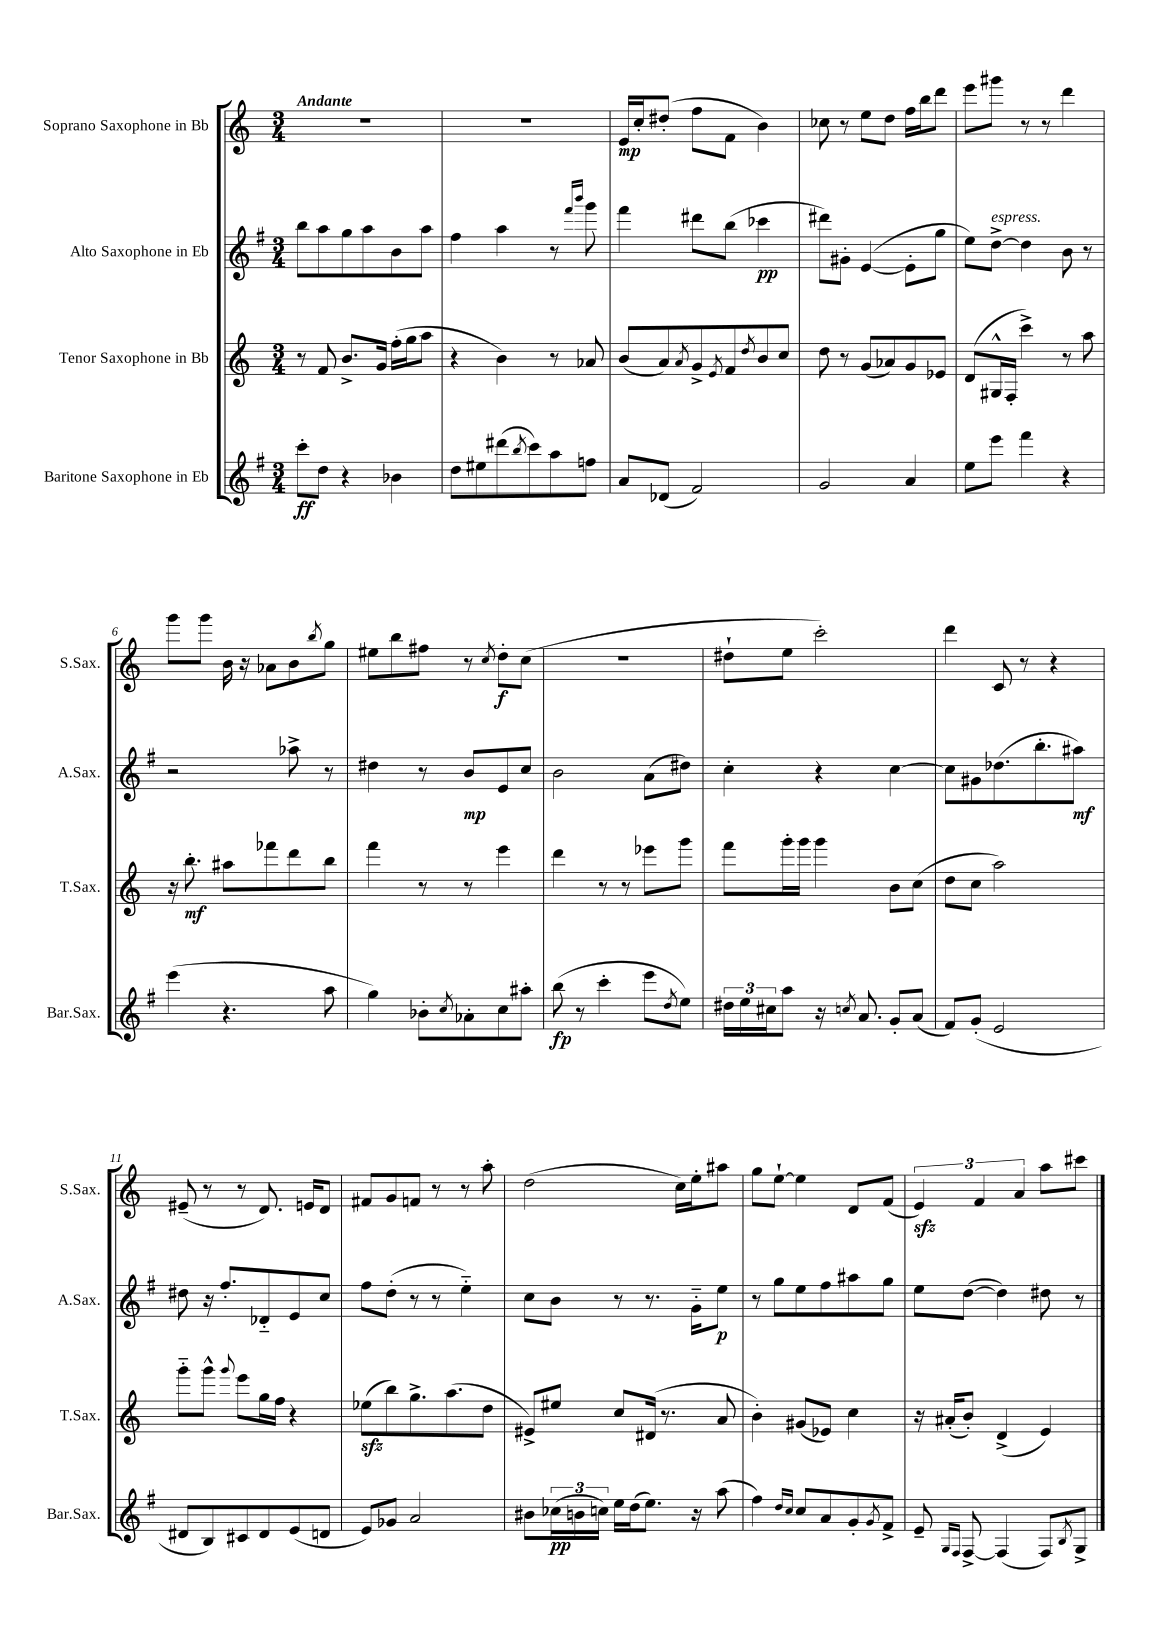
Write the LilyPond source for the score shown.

<<
\new StaffGroup <<
\new Staff = "s0" \with { instrumentName = "Soprano Saxophone in Bb" shortInstrumentName = "S.Sax." } {
    \clef treble \key c \major \numericTimeSignature \time 3/4 \tempo "Andante"
    R2. |
    R2. |
    e'16\mp c''16-. dis''8-.( f''8 f'8 b'4) |
    ces''8 r8 e''8 d''8 f''16 b''16 d'''8 |
    e'''8 gis'''8 r8 r8 d'''4 |
    g'''8 g'''8 b'16 r16 aes'8 b'8 \acciaccatura { b''8 } g''8 |
    eis''8 b''8 fis''8 r8 \acciaccatura { c''8 } d''8-.\f c''8( |
    R2. |
    dis''8-! e''8 c'''2-.) |
    d'''4 c'8 r8 r4 |
    eis'8--( r8 r8 d'8.) e'16 d'8 |
    fis'8 g'8 f'8 r8 r8 a''8-. |
    d''2( c''16) e''16-. ais''8 |
    g''8 e''8~-! e''4 d'8 f'8( |
    \tuplet 3/2 { e'4\sfz) f'4 a'4 } a''8 cis'''8 \bar "|." |
}
\new Staff = "s1" \with { instrumentName = "Alto Saxophone in Eb" shortInstrumentName = "A.Sax." } {
    \clef treble \key g \major \numericTimeSignature \time 3/4
    b''8 a''8 g''8 a''8 b'8 a''8 |
    fis''4 a''4 r8 \grace { fis'''16 b'''16 } g'''8 |
    fis'''4 dis'''8 b''8( ces'''4\pp |
    dis'''8) gis'8-. e'4~( e'8-. g''8 |
    e''8) d''8~->^\markup { \italic "espress." } d''4 b'8 r8 |
    r2 aes''8-> r8 |
    dis''4 r8 b'8\mp e'8 c''8 |
    b'2 a'8( dis''8) |
    c''4-. r4 c''4~ |
    c''8 gis'8 des''8.( b''8.-. ais''8\mf) |
    dis''8 r16 fis''8.-. des'8-_ e'8 c''8 |
    fis''8 d''8-.( r8 r8 e''4-_) |
    c''8 b'8 r8 r8. g'16-_ e''8\p |
    r8 g''8 e''8 fis''8 ais''8 g''8 |
    e''8 d''8~( d''4) dis''8 r8 \bar "|." |
}
\new Staff = "s2" \with { instrumentName = "Tenor Saxophone in Bb" shortInstrumentName = "T.Sax." } {
    \clef treble \key c \major \numericTimeSignature \time 3/4
    r8 f'8 b'8.-> g'16 f''16-.( g''16 a''8 |
    r4 b'4) r8 aes'8 |
    b'8( a'8) \acciaccatura { a'8 } g'8-> \acciaccatura { e'8 } f'8 \acciaccatura { d''8 } b'8 c''8 |
    d''8 r8 g'8( aes'8) g'8 ees'8 |
    d'8( gis16-^ f16-. c'''4->) r8 a''8 |
    r16 b''8.-.\mf ais''8 fes'''8 d'''8 b''8 |
    f'''4 r8 r8 e'''4 |
    d'''4 r8 r8 ees'''8 g'''8 |
    f'''8 g'''16-. g'''16 g'''4 b'8 c''8( |
    d''8 c''8 a''2) |
    g'''8-_ g'''8-^ \appoggiatura { g'''8 } e'''8 g''16 f''16 r4 |
    ees''8\sfz( b''8) g''8.-> a''8.( d''8 |
    eis'8->) eis''8 c''8 dis'16( r8. a'8 |
    b'4-.) gis'8( ees'8) c''4 |
    r16 ais'16-.( b'8-.) d'4->( e'4) \bar "|." |
}
\new Staff = "s3" \with { instrumentName = "Baritone Saxophone in Eb" shortInstrumentName = "Bar.Sax." } {
    \clef treble \key g \major \numericTimeSignature \time 3/4
    c'''8-.\ff d''8 r4 bes'4 |
    d''8 eis''8 dis'''8( \acciaccatura { b''8 } c'''8) a''8 f''8 |
    a'8 des'8( fis'2) |
    g'2 a'4 |
    e''8 e'''8 fis'''4 r4 |
    e'''4( r4. a''8 |
    g''4) bes'8-. \acciaccatura { c''8 } aes'8-. c''8 ais''8-. |
    b''8\fp( r8 c'''4-. e'''8 \acciaccatura { d''8 } e''8) |
    \tuplet 3/2 { dis''16 e''16 cis''16 } a''8 r16 \acciaccatura { c''8 } a'8. g'8-. a'8( |
    fis'8) g'8-.( e'2 |
    dis'8 b8) cis'8 dis'8 e'8( d'8 |
    e'8) ges'8 a'2 |
    bis'8 \tuplet 3/2 { ces''16\pp( b'16 c''16) } e''16 d''16( e''8.) r16 a''8( |
    fis''4) \grace { d''16 c''16 } c''8 a'8 g'8-. \acciaccatura { g'8 } fis'8-> |
    e'8-- \grace { g16 fis16 } fis8~-> fis4( fis8) \acciaccatura { b8 } g8-> \bar "|." |
}
>>
>>
